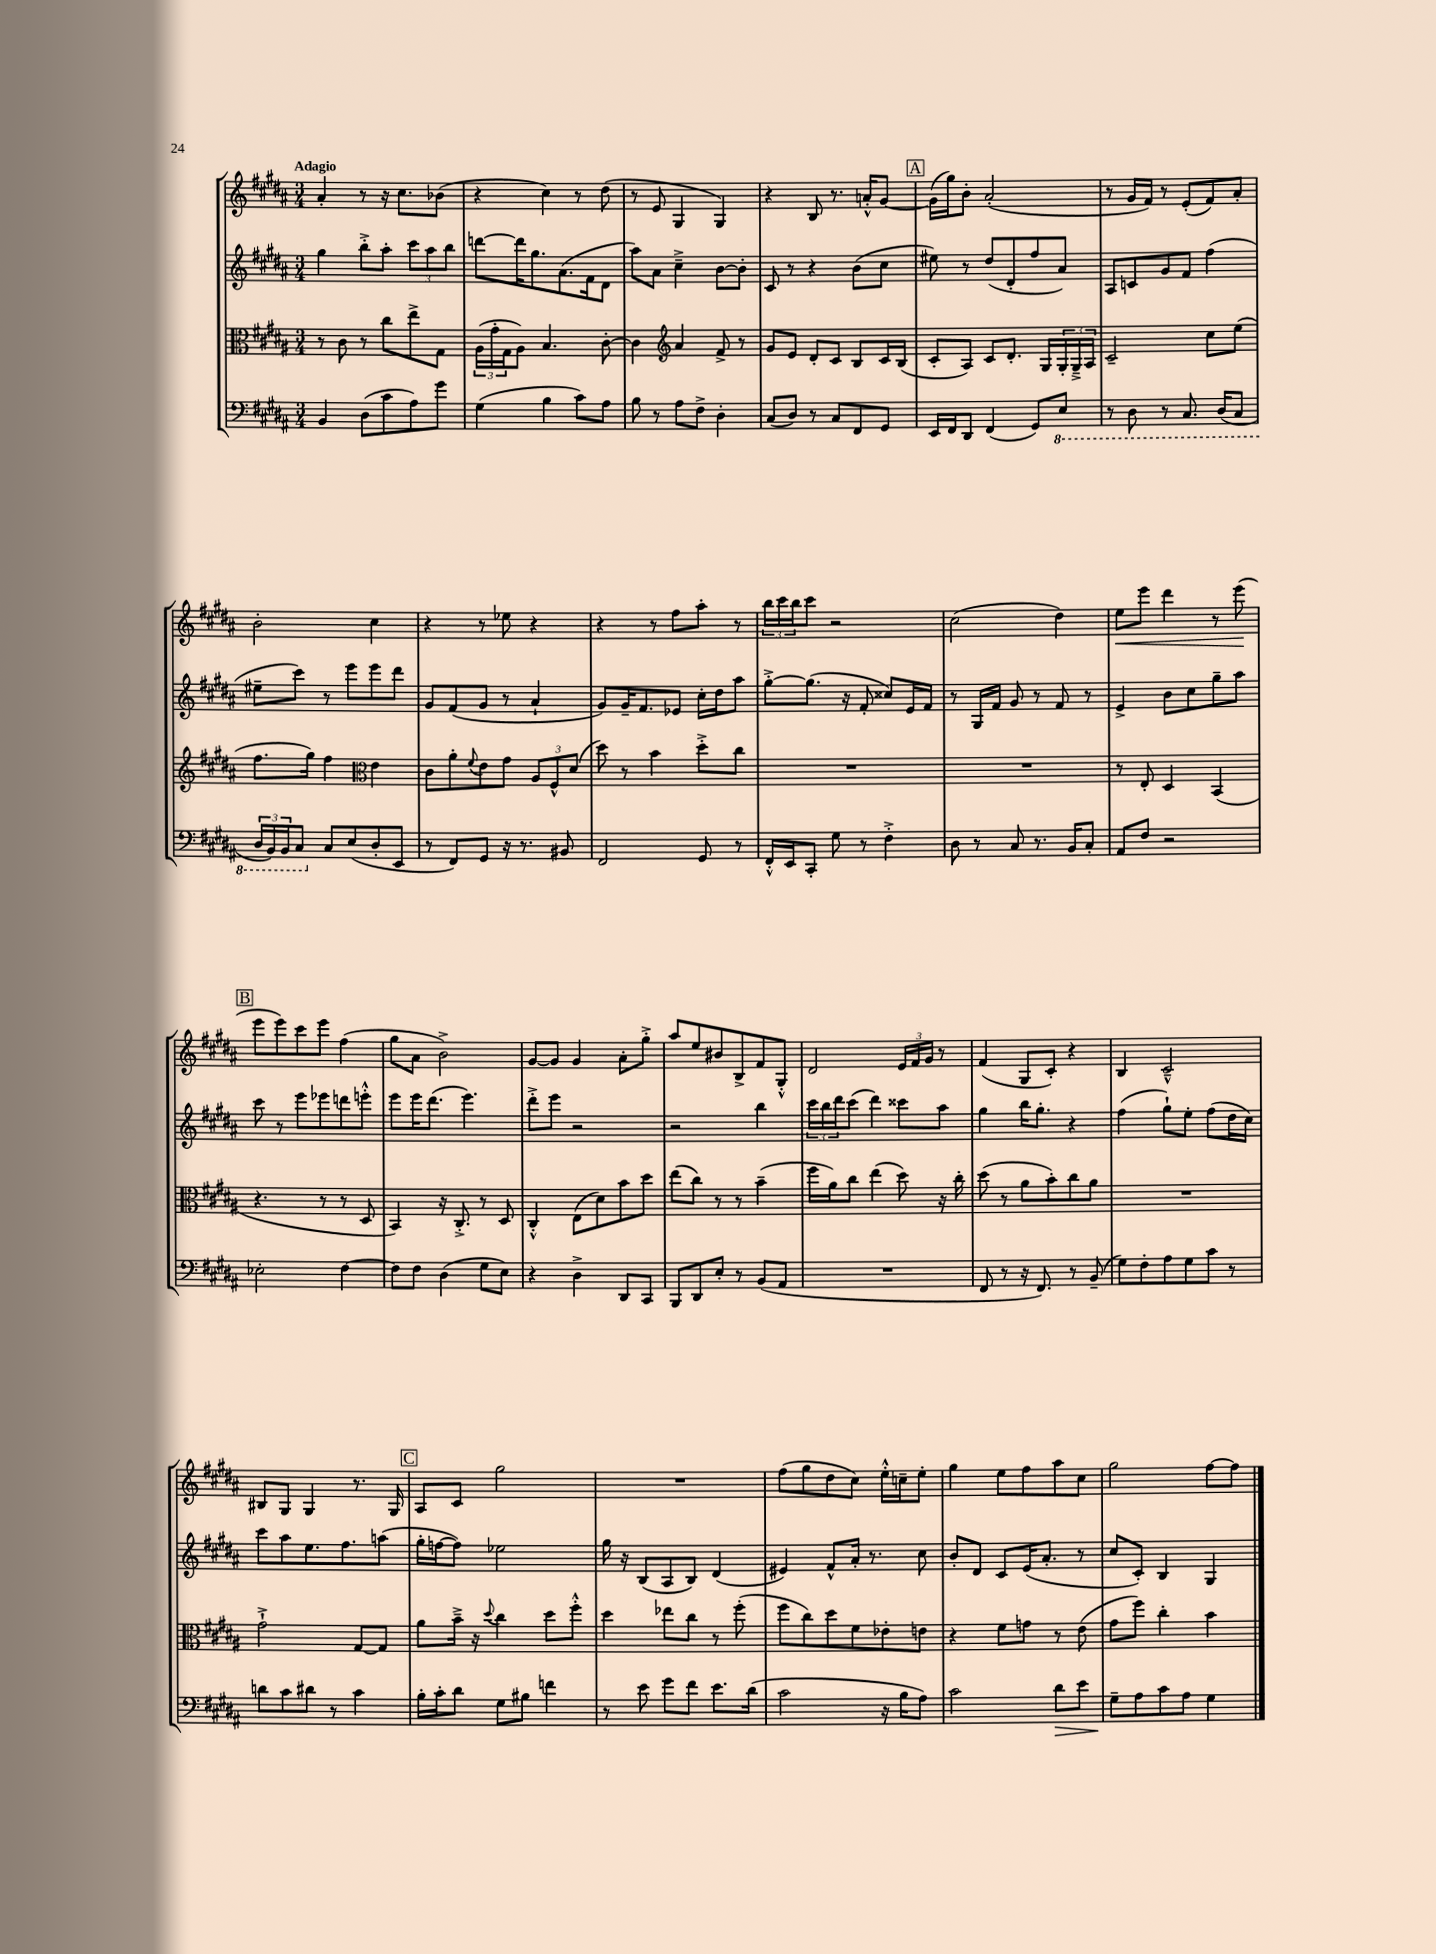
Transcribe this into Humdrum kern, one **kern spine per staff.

**kern	**kern	**kern	**kern
*staff4	*staff3	*staff2	*staff1
*clefF4	*clefC3	*clefG2	*clefG2
*k[f#c#g#d#a#]	*k[f#c#g#d#a#]	*k[f#c#g#d#a#]	*k[f#c#g#d#a#]
*M3/4	*M3/4	*M3/4	*M3/4
4BB	8r	4gg#	4a#'
.	8c#	.	.
(8D#	8r	8bb'^	8r
8c#	8cc#	8aa#'	16r
.	.	.	8.cc#
8A#)	8ee^	12ccc#	.
.	.	12aa#	.
8g#	8G#	.	(8b-
.	.	12bb	.
=	=	=	=
(4G#	(24A#	[8ddd	4r
.	24g#'	.	.
.	24G#	.	.
.	8A#)	16ddd]	.
.	.	8.gg#	.
4B	4.B	.	4cc#)
.	.	(8.a#	.
8c#)	.	.	8r
.	.	16f#	.
8A#	[8c#'	8d#	(8dd#
=	=	=	=
8B	4c#]	8aa#)	8r
8r	.	8a#	8e
*	*clefG2	*	*
8A#	4a#	4cc#~^	4G#
8F#^	.	.	.
4D#'	8f#^	[8b	4G#)
.	8r	8b']	.
=	=	=	=
(8C#	8g#	8c#	4r
8D#)	8e	8r	.
8r	8d#'	4r	8B
8C#	8c#	.	8.r
8FF#	8B	(8b	.
.	.	.	16a'^^
8GG#	16c#	8cc#	[8g#
.	(16B	.	.
=	=	=	=
16EE	8c#'	8ee#)	(16g#]
16FF#	.	.	16gg#)
8DD#	8A#)	8r	8b'
(4FF#	8c#	(8dd#	(2a#'
.	8.d#'	8d#'	.
8GG#)	.	8ff#	.
.	16G#	.	.
8EE	24G#'	8a#)	.
.	24G#~^	.	.
.	24A#	.	.
=	=	=	=
8r	2c#~	8A#	8r
8DD#	.	8c	16g#
.	.	.	16f#)
8r	.	8g#	8r
8.CC#	.	8f#	(8e'
.	8cc#	(4ff#	8f#)
(16DD#	.	.	.
8CC#	(8ee	.	8a#'
=	=	=	=
24DD#	8.ff#	8ee#~	2b'
24BBB)	.	.	.
24BBB	.	.	.
8CC#	.	8ccc#)	.
.	16gg#)	.	.
8C#	4ff#	8r	.
(8E	.	8eee	.
*	*clefC3	*	*
8D#'	4e	8eee	4cc#
8EE	.	8ddd#	.
=	=	=	=
8r	8c#	8g#	4r
8FF#)	8a#'	(8f#	.
.	8qqf#	.	.
8GG#	8e	8g#	8r
16r	8g#	8r	8ee-
8.r	.	.	.
.	12A#	4a#`	4r
.	12F#^^	.	.
8BB#	.	.	.
.	(12d#	.	.
=	=	=	=
2FF#	8dd#)	8g#)	4r
.	8r	16g#~	.
.	.	8.f#	.
.	4b	.	8r
.	.	8e-	8ff#
8GG#	8dd#'^	16cc#'	8aa#'
.	.	16dd#	.
8r	8cc#	8aa#	8r
=	=	=	=
16FF#'^^	2.r	[8gg#'^	24bb
.	.	.	24ccc#
16EE	.	.	.
.	.	.	24bb
8CC#'	.	(8.gg#]	8ccc#
8G#	.	.	2r
.	.	16r	.
8r	.	8f#'	.
4F#'^	.	8cc##)	.
.	.	16e	.
.	.	16f#	.
=	=	=	=
8D#	2.r	8r	(2cc#
8r	.	16G#	.
.	.	16f#	.
8C#	.	8g#	.
8.r	.	8r	.
.	.	8f#	4dd#)
16BB	.	.	.
8C#'	.	8r	.
=	=	=	=
8AA#	8r	4e^	8ee
8F#	8E'	.	8eee
2r	4D#	8b	4ddd#
.	.	8cc#	.
.	(4BB	8gg#~	8r
.	.	8aa#	(8eee
=	=	=	=
2E-'	4.r	8ccc#	8eee
.	.	8r	8eee)
.	.	8eee	8ccc#
.	8r	8eee-	8eee
[4F#	8r	8ddd	(4ff#
.	8D#	8eee'^^	.
=	=	=	=
8F#]	4BB)	8eee	8gg#
8F#	.	16eee	8a#
.	.	(8.ddd#	.
(4D#	16r	.	2b^)
.	8.C#'^	.	.
.	.	4.eee)	.
8G#	8r	.	.
8E)	8D#	.	.
=	=	=	=
4r	4C#'^^	8ddd#'^	[8g#
.	.	8eee	8g#]
4D#^	(8E	2r	4g#
.	8d#)	.	.
8DD#	8b	.	8a#'
8CC#	8dd#	.	8gg#'^
=	=	=	=
8BBB	(8ee	2r	8aa#
8DD#	8cc#)	.	8ee
8E'	8r	.	8b#
8r	8r	.	8B^
(8BB	(4b~	4bb	8f#
8AA#	.	.	8G#'^^
=	=	=	=
2.r	16ff#	24ccc#	2d#
.	.	24bb	.
.	16a#)	.	.
.	.	24ddd#	.
.	8cc#	(8ccc#	.
.	(4ee	4ddd#)	.
.	8dd#)	8ccc##	24e
.	.	.	24f#
.	.	.	24g#
.	16r	8aa#	8r
.	16cc#'	.	.
=	=	=	=
8FF#	(8dd#	4gg#	(4f#
8r	8r	.	.
16r	8a#	16bb	8G#
8.FF#)	.	8.gg#'	.
.	8b')	.	8c#')
8r	8cc#	4r	4r
(8BB~	8a#	.	.
=	=	=	=
8G#)	2.r	(4ff#	4B
8F#'	.	.	.
8A#	.	8gg#`)	2c#~^^
8G#	.	8ee'	.
8c#	.	(8ff#	.
8r	.	16dd#	.
.	.	16cc#)	.
=	=	=	=
8d	2g#`^	8ccc#	8B#
8c#	.	8aa#	8G#
8d#	.	8.ee	4G#
8r	.	.	.
.	.	8.ff#	.
4c#	[8G#	.	8.r
.	8G#]	(8aa	.
.	.	.	16G#
=	=	=	=
16B'	8a#	16gg#'	8A#
16c#'	.	[16ff	.
8d#	16b~^	8ff])	8c#
.	16r	.	.
.	8qqdd#	.	.
8G#	4cc#	2ee-	2gg#
8B#	.	.	.
4f	8dd#	.	.
.	8ff#'^^	.	.
=	=	=	=
8r	4dd#	16gg#	2.r
.	.	16r	.
8e	.	(8B	.
8g#	8ee-	8A#	.
8f#	8cc#	8B)	.
8.e	8r	(4d#	.
.	(8ff#'	.	.
(16d#	.	.	.
=	=	=	=
2c#	8ff#	4e#)	(8ff#
.	8cc#)	.	8gg#
.	8dd#	8f#^^	8dd#
.	8f#	16a#'	8cc#)
.	.	8.r	.
16r	8e-'	.	16ee'^^
16B	.	.	16cc~
8A#)	8e	8cc#	8ee'
=	=	=	=
2c#	4r	8b'	4gg#
.	.	8d#	.
.	8f#	8c#	8ee
.	8g	(16e	8ff#
.	.	8.a#'	.
8d#	8r	.	8aa#
8e	(8e	8r	8cc#
=	=	=	=
8G#~	8g#	8cc#	2gg#
8A#	8ff#)	8c#')	.
8c#	4cc#'	4B	.
8A#	.	.	.
4G#	4b	4G#	[8ff#
.	.	.	8ff#]
==	==	==	==
*-	*-	*-	*-
